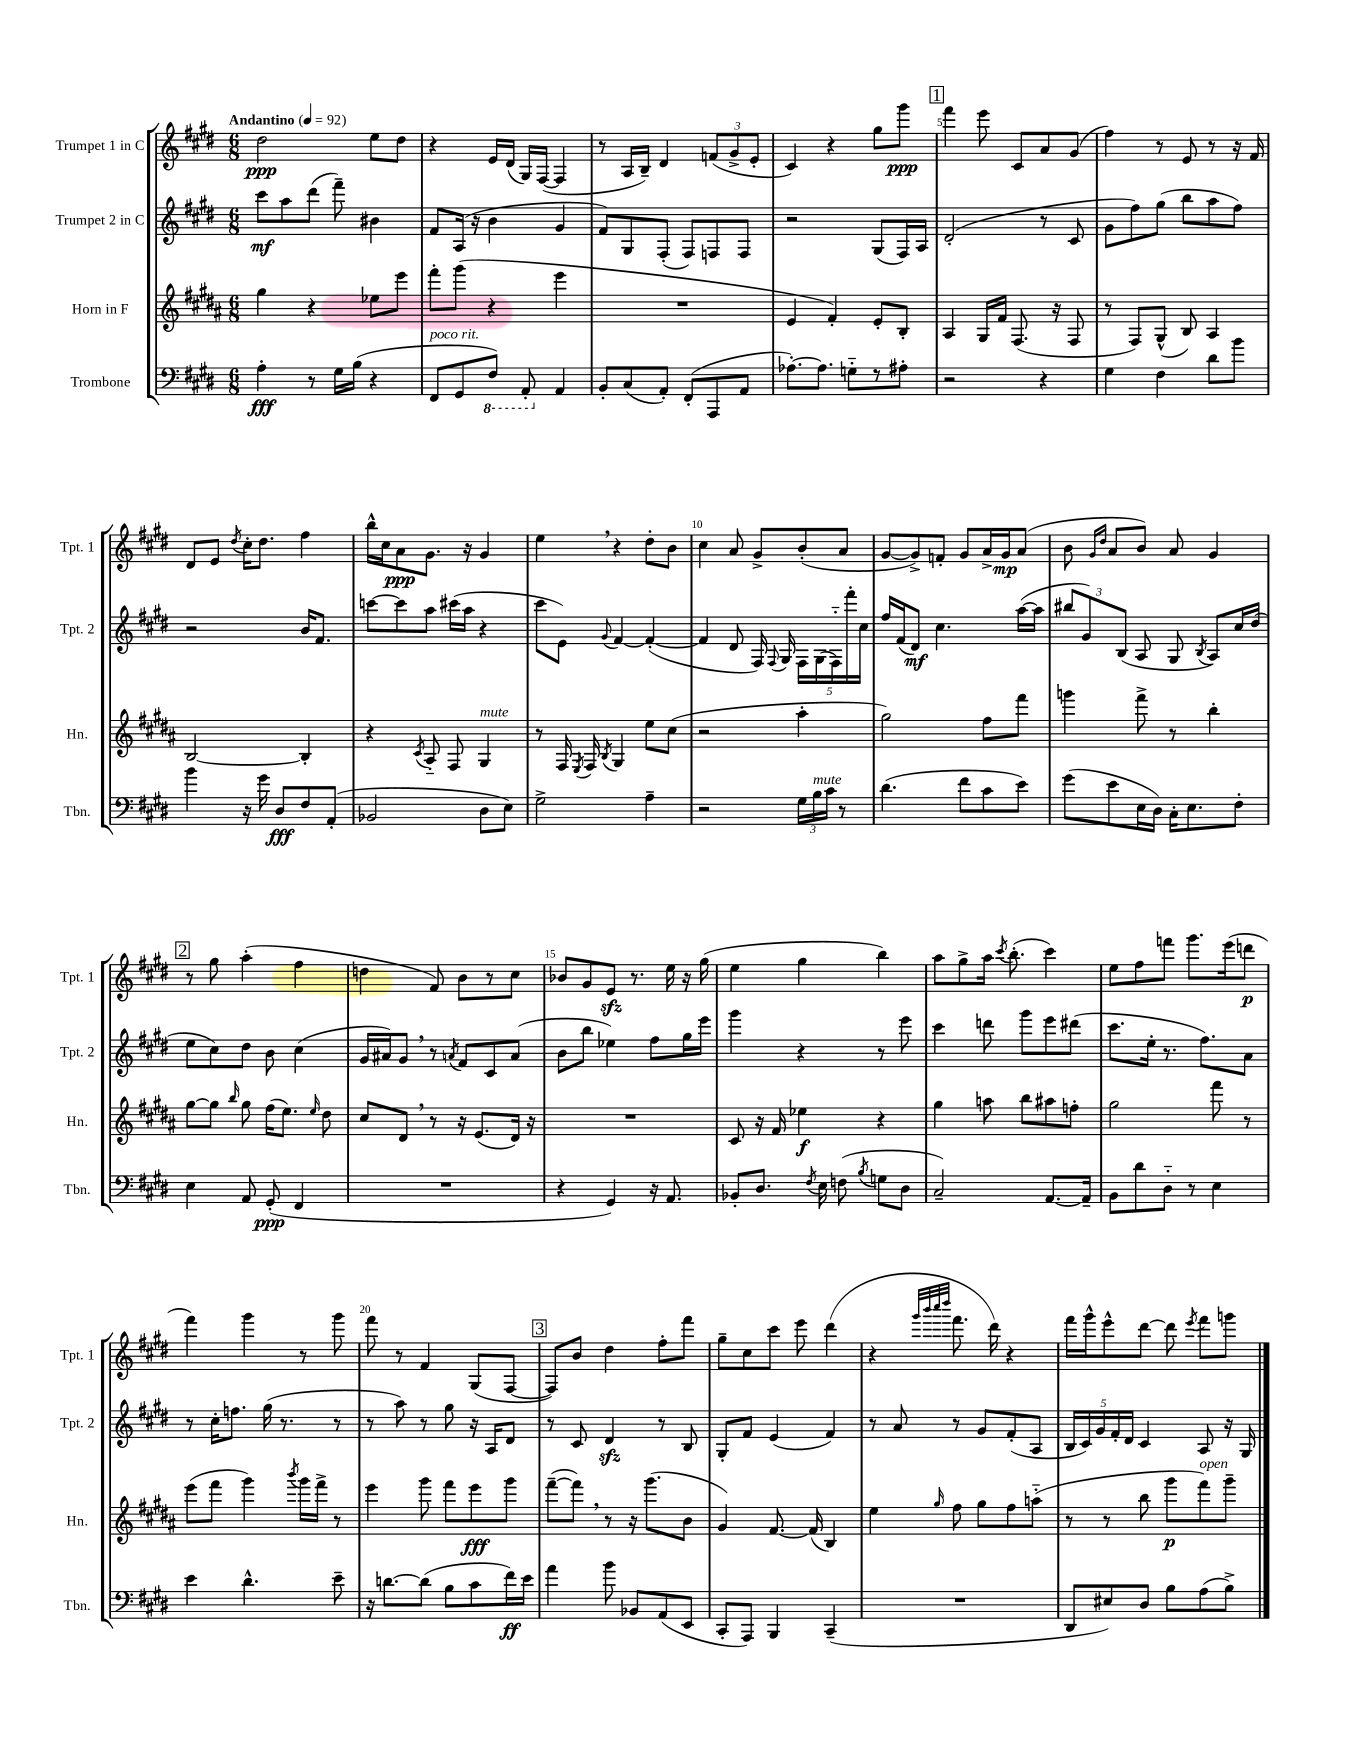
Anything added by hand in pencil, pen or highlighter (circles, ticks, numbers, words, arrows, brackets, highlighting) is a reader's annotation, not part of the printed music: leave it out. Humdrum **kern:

**kern	**dynam	**kern	**dynam	**kern	**dynam	**kern	**dynam
*part4	*part4	*part3	*part3	*part2	*part2	*part1	*part1
*staff4	*staff4	*staff3	*staff3	*staff2	*staff2	*staff1	*staff1
*I"Trombone	*	*I"Horn in F	*	*I"Trumpet 2 in C	*	*I"Trumpet 1 in C	*
*I'Tbn.	*	*I'Hn.	*	*I'Tpt. 2	*	*I'Tpt. 1	*
*clefF4	*	*clefG2	*	*clefG2	*	*clefG2	*
*k[f#c#g#d#]	*	*k[f#c#g#d#a#]	*	*k[f#c#g#d#]	*	*k[f#c#g#d#]	*
*M6/8	*	*M6/8	*	*M6/8	*	*M6/8	*
*MM92	*	*MM92	*	*MM92	*	*MM92	*
=1	=1	=1	=1	=1	=1	=1	=1
!	!	!	!	!	!	!LO:TX:a:B:t=Andantino	!
4A'\	fff	4gg#\	.	8ccc#\L	mf	2dd#\	ppp
.	.	.	.	8aa\	.	.	.
8r	.	4r	.	(8ddd#\J	.	.	.
16G#\LL	.	.	.	8fff#~\)	.	.	.
(16B\JJ	.	.	.	.	.	.	.
4r	.	8ee-X\L	.	4b#X\	.	8ee\L	.
.	.	8eee\J	.	.	.	8dd#\J	.
=2	=2	=2	=2	=2	=2	=2	=2
!LO:TX:a:i:t=poco rit.	!	!	!	!	!	!	!
8FF#/L	.	8fff#'\L	.	8f#/L	.	4r	.
8GG#/	.	(8ggg#\J	.	(16A/Jk	.	.	.
.	.	.	.	16r	.	.	.
*8ba	*	*	*	*	*	*	*
8FF#/J)	.	4r	.	4b\	.	16e/LL	.
.	.	.	.	.	.	(16d#/JJ	.
8AAA'/	.	.	.	.	.	16G#/LL)	.
.	.	.	.	.	.	([16F#/JJ	.
*X8ba	*	*	*	*	*	*	*
4AA/	.	4eee\	.	4g#/	.	4F#/]	.
=3	=3	=3	=3	=3	=3	=3	=3
8BB'/L	.	2.r	.	8f#/L)	.	8r	.
(8C#/	.	.	.	8G#/	.	16A/LL	.
.	.	.	.	.	.	16B~/JJ)	.
8AA'/J)	.	.	.	(8F#'/J	.	4d#/	.
(8FF#'/L	.	.	.	8F#/L)	.	.	.
8AAA/	.	.	.	8Fn/	.	(12fn/L	.
.	.	.	.	.	.	12g#^/	.
8AA/J	.	.	.	8F/J	.	.	.
.	.	.	.	.	.	12e'/J	.
=4	=4	=4	=4	=4	=4	=4	=4
[8.A-X'\L)	.	4e/	.	2r	.	4c#/)	.
8.A-\J]	.	.	.	.	.	.	.
.	.	4f#'/)	.	.	.	4r	.
8Gn\L	.	.	.	.	.	.	.
8r	.	8e'/L	.	(8G#/L	.	8gg#\L	.
8A#X'\J	.	8B'/J	.	16F#/L)	.	8ggg#\J	ppp
.	.	.	.	16A/JJ	.	.	.
!!LO:REH:place=s1:t=1
=5	=5	=5	=5	=5	=5	=5	=5
2r	.	4A#/	.	(2d#'/	.	4fff#\	.
.	.	16G#/LL	.	.	.	8eee\	.
.	.	16f#/JJ	.	.	.	.	.
.	.	(8.F#/	.	.	.	8c#/L	.
4r	.	.	.	8r	.	8a/	.
.	.	16r	.	.	.	.	.
.	.	8F#/	.	8c#/	.	(8g#/J	.
=6	=6	=6	=6	=6	=6	=6	=6
4G#\	.	8r	.	8g#\L	.	4ff#\)	.
.	.	8F#/L)	.	8ff#\)	.	.	.
4F#\	.	(8G#^^/J	.	(8gg#\J	.	8r	.
.	.	8B/)	.	8bb\L	.	8e/	.
8d#\L	.	4A#/	.	8aa\	.	8r	.
8b\J	.	.	.	8ff#\J)	.	16r	.
.	.	.	.	.	.	16f#/	.
!!LO:LB:g=z
=7	=7	=7	=7	=7	=7	=7	=7
4b\	.	[2B/	.	2r	.	8d#/L	.
.	.	.	.	.	.	8e/J	.
.	.	.	.	.	.	8qdd#/	.
16r	.	.	.	.	.	16cc#'\KL	.
16g#\	.	.	.	.	.	8.dd#\J	.
8D#/L	fff	.	.	.	.	.	.
8F#/	.	4B'/]	.	16b/KL	.	4ff#\	.
.	.	.	.	8.f#/J	.	.	.
(8AA'/J	.	.	.	.	.	.	.
=8	=8	=8	=8	=8	=8	=8	=8
2BB-X/	.	4r	.	[8cccn\L	.	16bb^^\LL	.
.	.	.	.	.	.	16cc#\J	.
.	.	.	.	8ccc\]	.	8a\	ppp
.	.	8qc#/	.	.	.	.	.
.	.	8A#/	.	8aa\J	.	8.g#\J	.
.	.	8F#/	.	(16ccc#X\LL	.	.	.
.	.	.	.	16aa\JJ	.	16r	.
!	!	!LO:TX:a:i:t=mute	!	!	!	!	!
8D#\L	.	4G#/	.	4r	.	4g#/	.
8E\J)	.	.	.	.	.	.	.
=9	=9	=9	=9	=9	=9	=9	=9
2G#^\	.	8r	.	8ccc#\L	.	4ee,\	.
.	.	16F#/	.	8e\J)	.	.	.
.	.	8qE/	.	.	.	.	.
.	.	16F#/	.	.	.	.	.
.	.	8qB/	.	8qqg#/	.	.	.
.	.	4G#/	.	[4f#/	.	4r	.
4A~\	.	8ee\L	.	(4f#'/_	.	8dd#'\L	.
.	.	(8cc#\J	.	.	.	8b\J	.
=10	=10	=10	=10	=10	=10	=10	=10
2r	.	2r	.	4f#/]	.	4cc#\	.
.	.	.	.	8d#/	.	8a/	.
.	.	.	.	16F#/)	.	8g#^/L	.
.	.	.	.	8qqF#/	.	.	.
.	.	.	.	16G#/	.	.	.
24G#\LL	.	4aa#'\	.	20F#\LL	.	(8b'/	.
!LO:TX:a:i:t=mute	!	!	!	!	!	!	!
24B\	.	.	.	.	.	.	.
.	.	.	.	(20G#\	.	.	.
24c#\JJ	.	.	.	.	.	.	.
.	.	.	.	20F#\)	.	.	.
8r	.	.	.	.	.	8a/J	.
.	.	.	.	20fff#'\	.	.	.
.	.	.	.	20cc#\JJ	.	.	.
=11	=11	=11	=11	=11	=11	=11	=11
(4.d#\	.	2gg#\)	.	16ff#/LL	.	[8g#/L	.
.	.	.	.	(16f#/J	.	.	.
.	.	.	.	8d#/J)	mf	8g#^/])	.
.	.	.	.	4.cc#\	.	8fn'/J	.
8f#\L	.	.	.	.	.	8g#/L	.
8c#\	.	8ff#\L	.	.	.	16a^/L	.
.	.	.	.	.	.	16g#/J	mp
8e\J)	.	8fff#\J	.	([16aa\LL	.	(8a/J	.
.	.	.	.	16aa\JJ]	.	.	.
=12	=12	=12	=12	=12	=12	=12	=12
(8g#\L	.	4gggn\	.	12bb#X/L	.	8b\	.
.	.	.	.	12g#/)	.	.	.
.	.	.	.	.	.	16qqg#/LL	.
.	.	.	.	.	.	16qqdd#/JJ	.
8e\	.	.	.	.	.	8a/L	.
.	.	.	.	(12B/J	.	.	.
16E\L	.	8fff#^\	.	8A/	.	8b/J)	.
16D#\JJ)	.	.	.	.	.	.	.
16C#'\KL	.	8r	.	8G#/	.	8a/	.
8.E\	.	.	.	.	.	.	.
.	.	.	.	8qB/	.	.	.
.	.	4bb'\	.	8A/L)	.	4g#/	.
8F#'\J	.	.	.	16cc#/L	.	.	.
.	.	.	.	(16dd#/JJ	.	.	.
!!LO:LB:g=z
!!LO:REH:place=s1:t=2
=13	=13	=13	=13	=13	=13	=13	=13
4E\	.	[8gg#\L	.	8ee\L	.	8r	.
.	.	8gg#\J]	.	8cc#\)	.	8gg#\	.
.	.	16qqbb/	.	.	.	.	.
8AA/	.	8gg#\	.	8dd#\J	.	(4aa'\	.
(8GG#'/	ppp	(16ff#\KL	.	8b\	.	.	.
.	.	8.ee\J)	.	.	.	.	.
4FF#/	.	.	.	(4cc#\	.	4ff#\	.
.	.	16qqee/	.	.	.	.	.
.	.	8dd#\	.	.	.	.	.
=14	=14	=14	=14	=14	=14	=14	=14
2.r	.	8cc#/L	.	16g#/LL	.	4ddn\	.
.	.	.	.	16a#X/J)	.	.	.
.	.	8d#,/J	.	8g#,/J	.	.	.
.	.	8r	.	8r	.	8f#/)	.
.	.	.	.	8qan/	.	.	.
.	.	16r	.	8f#/L	.	8b\L	.
.	.	(8.e/L	.	.	.	.	.
.	.	.	.	8c#/	.	8r	.
.	.	16d#/Jk)	.	(8a/J	.	8cc#\J	.
.	.	16r	.	.	.	.	.
=15	=15	=15	=15	=15	=15	=15	=15
4r	.	2.r	.	8b\L	.	8b-X/L	.
.	.	.	.	8bb\J	.	8g#/	.
4GG#/)	.	.	.	4ee-X\)	.	8ezz/J	.
.	.	.	.	.	.	8.r	.
16r	.	.	.	8ff#\L	.	.	.
8.AA/	.	.	.	.	.	16ee\	.
.	.	.	.	16gg#\L	.	16r	.
.	.	.	.	16eee\JJ	.	(16gg#\	.
=16	=16	=16	=16	=16	=16	=16	=16
8BB-X'/L	.	8c#/	.	4ggg#\	.	4ee\	.
8.D#/J	.	16r	.	.	.	.	.
.	.	16f#/	.	.	.	.	.
.	.	4ee-X\	f	4r	.	4gg#\	.
8qF#/	.	.	.	.	.	.	.
16E\	.	.	.	.	.	.	.
(8Fn\	.	.	.	.	.	.	.
8qB/	.	.	.	.	.	.	.
8Gn\L	.	4r	.	8r	.	4bb\)	.
8D#\J	.	.	.	8eee\	.	.	.
=17	=17	=17	=17	=17	=17	=17	=17
2C#~/)	.	4gg#\	.	4ccc#\	.	8aa\L	.
.	.	.	.	.	.	8gg#^\	.
.	.	8aan\	.	8dddn\	.	16aa\Jk	.
.	.	.	.	.	.	8qccc#/	.
.	.	.	.	.	.	(8.bb'\	.
.	.	8bb\L	.	8ggg#\L	.	.	.
[8.AA/L	.	8aa#X\	.	8eee\	.	4ccc#\)	.
.	.	8ffn'\J	.	(8ddd#X\J	.	.	.
16AA~/Jk]	.	.	.	.	.	.	.
=18	=18	=18	=18	=18	=18	=18	=18
8BB\L	.	2gg#\	.	8.ccc#\L	.	8ee\L	.
8d#\	.	.	.	.	.	8ff#\	.
.	.	.	.	16ee'\Jk	.	.	.
8D#\J	.	.	.	8.r	.	8fffn\J	.
8r	.	.	.	.	.	8.ggg#\L	.
.	.	.	.	8.ff#\L)	.	.	.
4E\	.	8fff#\	.	.	.	.	.
.	.	.	.	.	.	(16eee\k	.
.	.	8r	.	8a\J	.	8dddn\J	p
!!LO:LB:g=z
=19	=19	=19	=19	=19	=19	=19	=19
4e\	.	(8eee\L	.	8r	.	4fff#\)	.
.	.	8fff#\J	.	16cc#'\KL	.	.	.
.	.	.	.	8.ffn\J	.	.	.
4.d#^^\	.	4ggg#\)	.	.	.	4ggg#\	.
.	.	.	.	(16gg#\	.	.	.
.	.	.	.	8.r	.	.	.
.	.	8qbbb/	.	.	.	.	.
.	.	16ggg#\LL	.	.	.	8r	.
.	.	16fff#^\JJ	.	.	.	.	.
8e~\	.	8r	.	8r	.	8ggg#\	.
=20	=20	=20	=20	=20	=20	=20	=20
16r	.	4eee\	.	8r	.	8fff#\	.
[8.dn\L	.	.	.	.	.	.	.
.	.	.	.	8aa\)	.	8r	.
(8d\J]	.	8ggg#\	.	8r	.	4f#/	.
8B\L	.	8fff#\L	.	8gg#\	.	.	.
8c#\	.	8eee\	fff	16r	.	(8G#/L	.
.	.	.	.	16A/KL	.	.	.
16f#\L)	ff	8ggg#\J	.	8d#/J	.	[8F#/J	.
16e\JJ	.	.	.	.	.	.	.
!!LO:REH:place=s1:t=3
=21	=21	=21	=21	=21	=21	=21	=21
4a\	.	([8fff#~\L	.	8r	.	8F#/L])	.
.	.	8fff#,\J])	.	8c#/	.	8b/J	.
8b\	.	8r	.	4d#zz/	.	4dd#\	.
8BB-X/L	.	16r	.	.	.	.	.
.	.	(8.ggg#\L	.	.	.	.	.
(8AA/	.	.	.	8r	.	8ff#'\L	.
8EE/J	.	8b\J	.	8B/	.	8fff#\J	.
=22	=22	=22	=22	=22	=22	=22	=22
8CC#'/L	.	4g#/)	.	8G#'/L	.	8gg#~\L	.
8AAA/J)	.	.	.	8f#/J	.	8cc#\	.
4BBB/	.	[8.f#/	.	(4e/	.	8ccc#\J	.
.	.	.	.	.	.	8eee\	.
.	.	(16f#/]	.	.	.	.	.
(4CC#~/	.	4B/)	.	4f#/)	.	(4ddd#\	.
=23	=23	=23	=23	=23	=23	=23	=23
2.r	.	4ee\	.	8r	.	4r	.
.	.	.	.	8a/	.	.	.
.	.	.	.	.	.	32qqggg#/LLL	.
.	.	.	.	.	.	32qqbbb/	.
.	.	.	.	.	.	32qqcccc#/	.
.	.	16qqgg#/	.	.	.	32qqdddd#/JJJ	.
.	.	8ff#\	.	8r	.	8.fff#\	.
.	.	8gg#\L	.	8g#/L	.	.	.
.	.	.	.	.	.	16ddd#\)	.
.	.	8ff#\	.	(8f#'/	.	4r	.
.	.	(8aan\J	.	8A/J	.	.	.
=24	=24	=24	=24	=24	=24	=24	=24
8DD#/L	.	8r	.	20B/LL	.	16fff#\LL	.
.	.	.	.	20c#/)	.	.	.
.	.	.	.	.	.	16ggg#^^\J	.
.	.	.	.	20g#/	.	.	.
8E#X/)	.	8r	.	.	.	8eee^^\	.
.	.	.	.	20f#'/	.	.	.
.	.	.	.	20d#/JJ	.	.	.
8D#/J	.	8bb\	.	4c#/	.	[8ddd#\J	.
8B\L	.	8ggg#\L	p	.	.	8ddd#\]	.
.	.	.	.	.	.	8qeee/	.
!	!	!LO:TX:a:i:t=open	!	!	!	!	!
(8A\	.	8fff#\)	.	8A/	.	8fff#\L	.
8B^\J)	.	8ggg#~\J	.	16r	.	8gggn\J	.
.	.	.	.	16G#/	.	.	.
==	==	==	==	==	==	==	==
*-	*-	*-	*-	*-	*-	*-	*-
